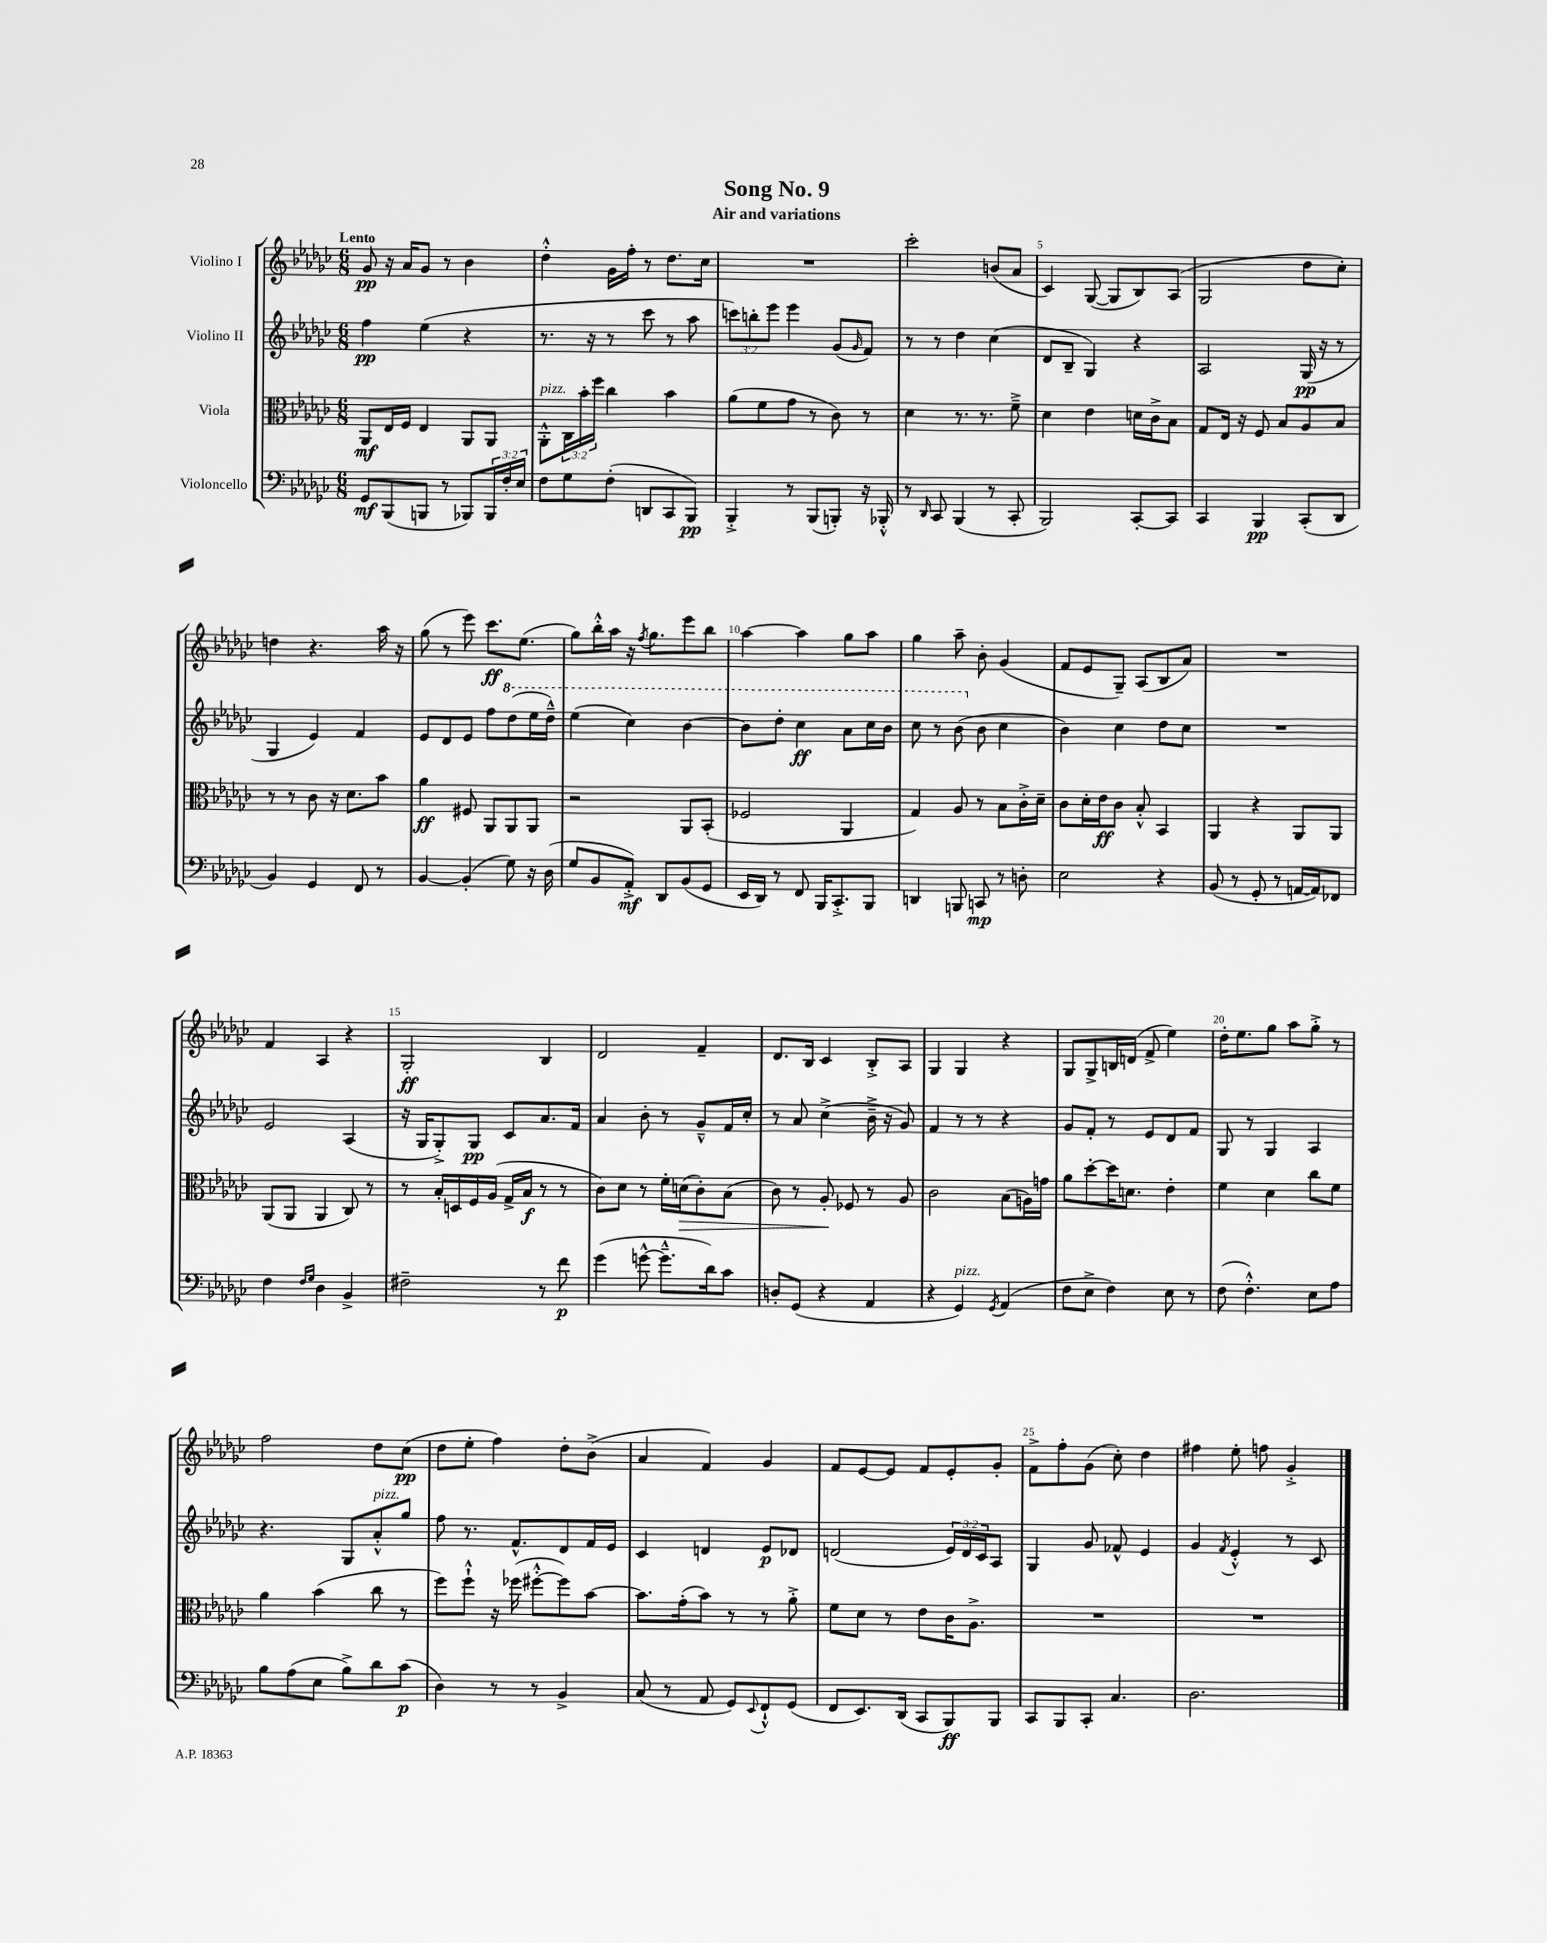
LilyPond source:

\header { title = "Song No. 9" subtitle = "Air and variations" }
<<
\new StaffGroup <<
\new Staff = "s0" \with { instrumentName = "Violino I" } {
    \clef treble \key ges \major \numericTimeSignature \time 6/8 \tempo "Lento"
    ges'8\pp r16 aes'16 ges'8 r8 bes'4 |
    des''4-.-^ ges'16 f''16-. r8 des''8. ces''16 |
    R2. |
    ces'''2-. b'8( aes'8 |
    ces'4) ges8~( ges8 bes8) aes8( |
    ges2 des''8 ces''8-.) |
    d''4 r4. aes''16 r16 |
    ges''8( r8 ees'''8) ces'''8.\ff ees''8.( |
    ges''8) bes''16-.-^ aes''16 r16 \acciaccatura { f''8 } ges''8. ees'''8 bes''8 |
    aes''4~ aes''4 ges''8 aes''8 |
    ges''4 aes''8-- bes'8-. ges'4( |
    f'8 ees'8 ges8--) aes8( bes8 aes'8) |
    R2. |
    f'4 aes4 r4 |
    ges2-.\ff bes4 |
    des'2 f'4-- |
    des'8. bes16 ces'4 bes8-.-> aes8 |
    ges4 ges4 r4 |
    ges8 ges8-> b16 d'16( f'8-> ees''4) |
    des''16-. ees''8. ges''8 aes''8 ges''8-.-> r8 |
    f''2 des''8 ces''8\pp( |
    des''8 ees''8-. f''4) des''8-. bes'8->( |
    aes'4 f'4) ges'4 |
    f'8 ees'8~ ees'8 f'8 ees'8-. ges'8-. |
    f'8-> f''8-. ges'8( ces''8-.) des''4 |
    fis''4 ees''8-. f''8 ges'4-.-> \bar "|." |
}
\new Staff = "s1" \with { instrumentName = "Violino II" } {
    \clef treble \key ges \major \numericTimeSignature \time 6/8 \override Staff.TupletNumber.text = #tuplet-number::calc-fraction-text
    f''4\pp ees''4( r4 |
    r8. r16 r8 ces'''8 r8 aes''8 |
    \tuplet 3/2 { c'''8) b''8-. ees'''8 } ees'''4 ges'8( \grace { ges'16 } f'8) |
    r8 r8 des''4 ces''4( |
    des'8 bes8-- ges4) r4 |
    aes2 ges16\pp( r16 r8 |
    ges4 ees'4) f'4 |
    ees'8 des'8 ees'8 f''8 \ottava #1 des'''8( ees'''16 des'''16---^) |
    ees'''4( ces'''4) bes''4~ |
    bes''8 des'''8-. ces'''4\ff aes''8 ces'''16 bes''16 |
    ces'''8 r8 bes''8( \ottava #0 bes'8 ces''4 |
    bes'4) ces''4 des''8 ces''8 |
    R2. |
    ees'2 aes4( |
    r16 ges16 ges8-.->) ges8\pp ces'8 aes'8. f'16 |
    aes'4 bes'8-. r8 ges'8---^ f'16 ces''16-. |
    r8 aes'8 ces''4->( bes'16---> r16 ges'8) |
    f'4 r8 r8 r4 |
    ges'8 f'8-. r8 ees'8 des'8 f'8 |
    ges8 r8 ges4 aes4 |
    r4. ges8 aes'8-.-^^\markup { \italic "pizz." } ges''8 |
    f''8 r8. f'8.-^ des'8 f'16 ees'16 |
    ces'4 d'4 ees'8\p des'8 |
    d'2( \tuplet 3/2 { ees'16) d'16 ces'16 } aes8 |
    ges4 ges'8 fes'8-^ ees'4 |
    ges'4 \acciaccatura { f'8 } ees'4-.-^ r8 ces'8 \bar "|." |
}
\new Staff = "s2" \with { instrumentName = "Viola" } {
    \clef alto \key ges \major \numericTimeSignature \time 6/8 \override Staff.TupletNumber.text = #tuplet-number::calc-fraction-text
    aes,8\mf ees16 f16 ees4 aes,8 aes,8 |
    aes,8-.-^^\markup { \italic "pizz." } \tuplet 3/2 { ces16 bes'16-. f''16 } ces''4 bes'4 |
    aes'8( f'8 ges'8 r8 ces'8) r8 |
    des'4 r8. r8. f'8---> |
    des'4 ees'4 d'16 ces'16-> bes8 |
    ges8 ees16 r16 f8 bes8 aes8 bes8 |
    r8 r8 ces'8 r16 des'8. bes'8 |
    aes'4\ff fis8 aes,8 aes,8 aes,8 |
    r2 aes,8 bes,8-.( |
    fes2 aes,4 |
    ges4) aes8 r8 bes8 ces'16-.-> des'16-- |
    ces'8 des'16-. ees'16\ff ces'8 bes8-.-^ bes,4 |
    aes,4 r4 aes,8 aes,8 |
    aes,8( aes,8 aes,4 ces8) r8 |
    r8 bes16-. d16 f16 aes16( ges16-> bes16\f r8 r8 |
    ces'8) des'8 r8 f'16-. d'16\>( ces'8-.) bes8( |
    ces'8) r8 aes8-.\! fes8 r8 aes8 |
    ces'2 bes8( a16) g'16 |
    aes'8 des''8~-. des''16 d'8. ees'4-. |
    f'4 des'4 ces''8 f'8 |
    aes'4 bes'4( ces''8 r8 |
    f''8) f''8-!-^ r16 fes''16( fis''8~-.-^ fis''8) bes'8~ |
    bes'8. ges'16-.( bes'8) r8 r8 aes'8-.-> |
    f'8 des'8 r8 ees'8 ces'16 aes8.-> |
    R2. |
    R2. \bar "|." |
}
\new Staff = "s3" \with { instrumentName = "Violoncello" } {
    \clef bass \key ges \major \numericTimeSignature \time 6/8 \override Staff.TupletNumber.text = #tuplet-number::calc-fraction-text
    ges,8\mf bes,,8( b,,8 r8 bes,,8) \tuplet 3/2 { bes,,16 f16-. ees16 } |
    f8 ges8 f8-.( d,8 ces,8 bes,,8\pp) |
    bes,,4-.-> r8 bes,,8( b,,8-.) r16 bes,,16-.-^ |
    r8 \grace { des,16 } ces,8 bes,,4( r8 ces,8-. |
    bes,,2) ces,8~-. ces,8 |
    ces,4 bes,,4\pp ces,8-.( des,8 |
    bes,4) ges,4 f,8 r8 |
    bes,4~ bes,4-.( ges8) r16 des16( |
    ges8 bes,8 aes,8-.->\mf) des,8 bes,8( ges,8 |
    ees,16 des,16) r8 f,8 bes,,16 ces,8.-.-> bes,,8 |
    d,4 b,,8 c,8\mp r8 d8-. |
    ees2 r4 |
    bes,8( r8 ges,8-. r8 a,16~ a,16) fes,8 |
    f4 \grace { f16 ges16 } des4 bes,4-> |
    fis2-- r8 f'8\p |
    ges'4( g'8~-^ g'8.---^ des'16) ces'8 |
    d8-. ges,8( r4 aes,4 |
    r4 ges,4^\markup { \italic "pizz." }) \acciaccatura { ges,8 } aes,4( |
    f8 ees8-> f4) ees8 r8 |
    f8( f4.-.-^) ees8 aes8 |
    bes8 aes8( ees8 bes8->) des'8 ces'8\p( |
    des4) r8 r8 bes,4-> |
    ces8( r8 aes,8 ges,8) \appoggiatura { ees,8 } f,8-!-^ ges,8( |
    f,8 ees,8.) des,16( ces,8 bes,,8\ff) bes,,8 |
    ces,8 bes,,8 ces,8-. ces4. |
    des2. \bar "|." |
}
>>
>>
\layout { \context { \Score \override BarNumber.break-visibility = ##(#f #t #t) barNumberVisibility = #(every-nth-bar-number-visible 5) } }
